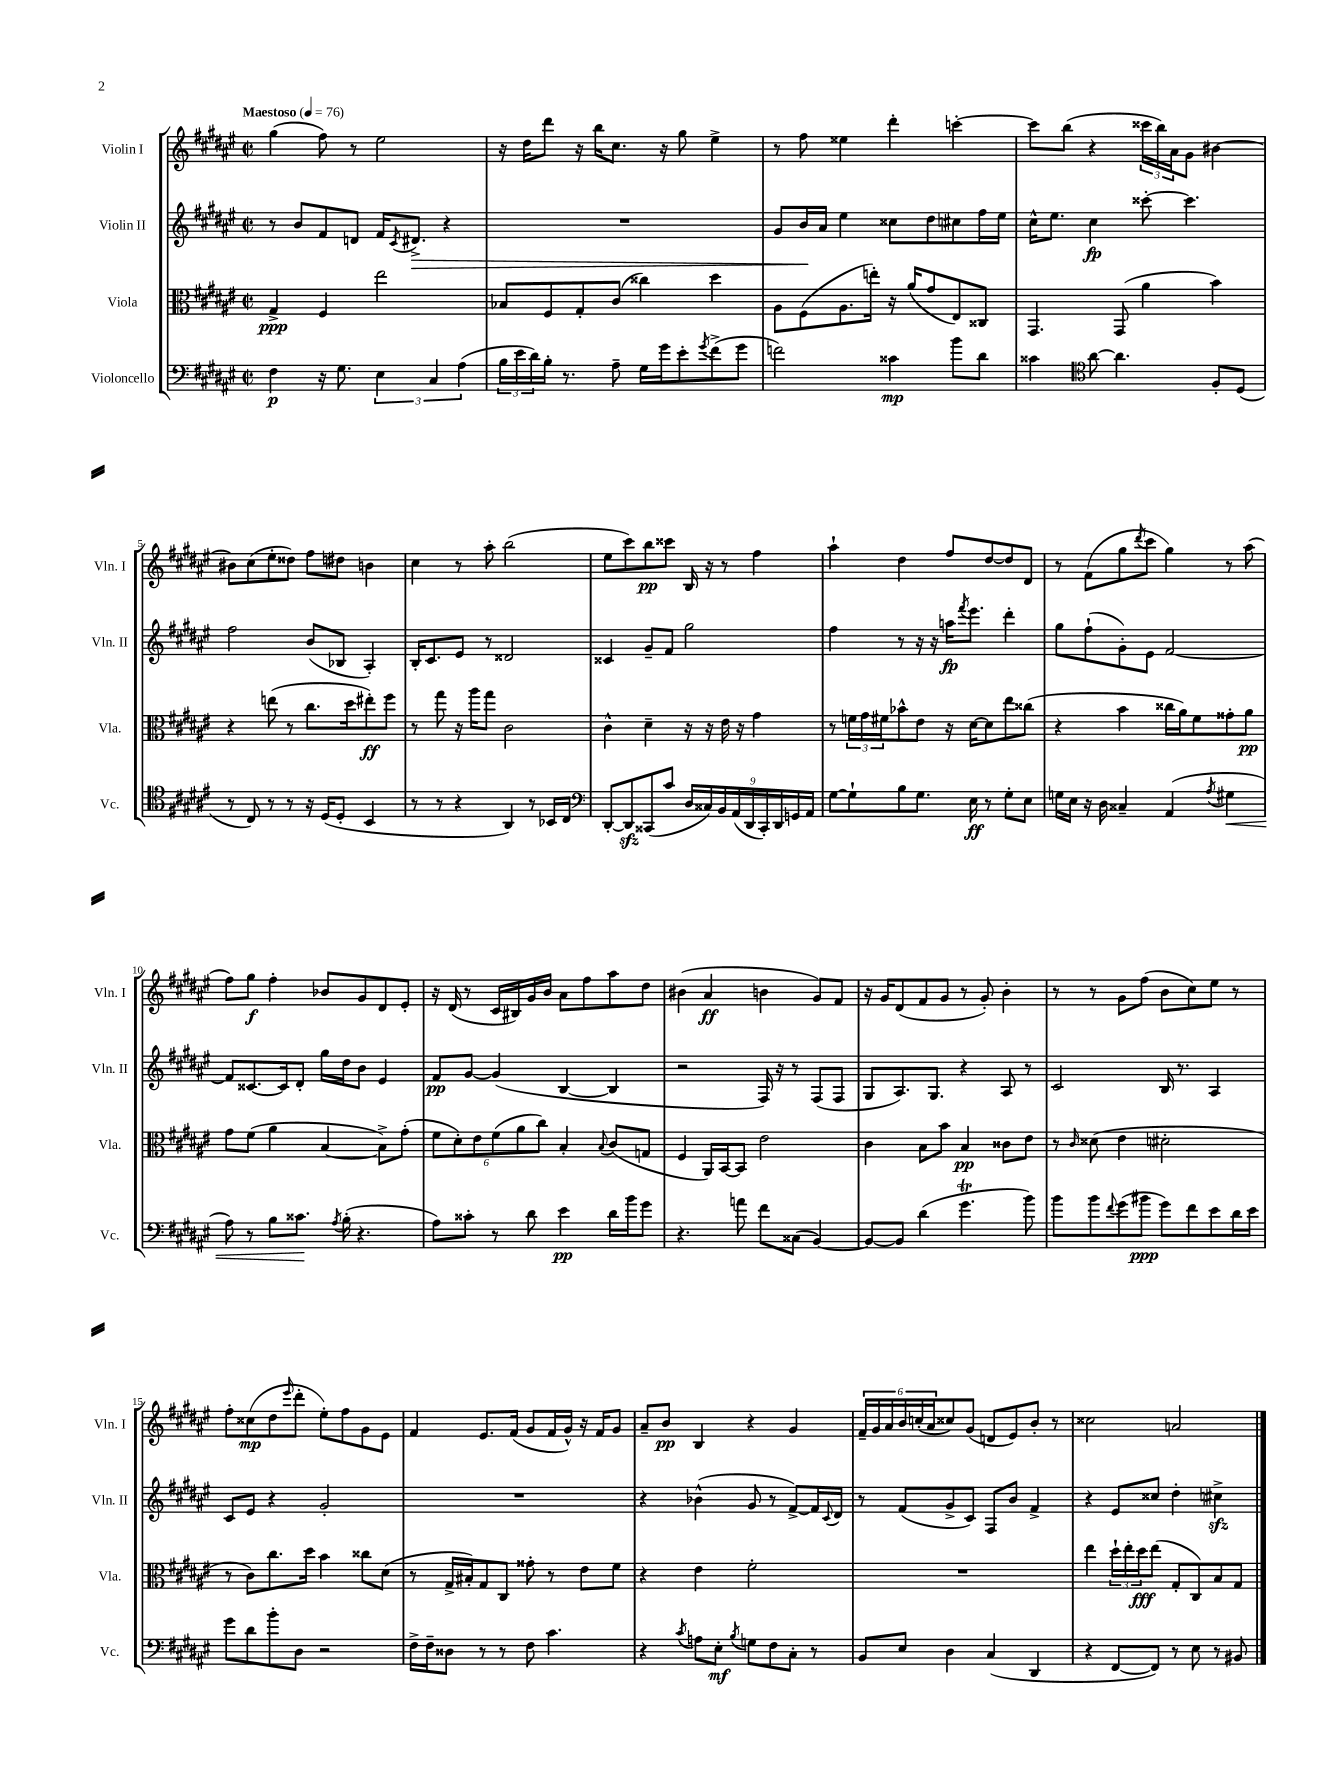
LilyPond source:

<<
\new StaffGroup <<
\new Staff = "s0" \with { instrumentName = "Violin I" shortInstrumentName = "Vln. I" } {
    \clef treble \key fis \major \defaultTimeSignature \time 2/2 \tempo "Maestoso" 4 = 76
    gis''4( fis''8) r8 eis''2 |
    r16 dis''16 dis'''8 r16 b''16 cis''8. r16 gis''8 eis''4-> |
    r8 fis''8 eisis''4 dis'''4-. c'''4~-. |
    c'''8 b''8( r4 \tuplet 3/2 { cisis'''16 b''16) ais'16 } gis'8 bis'4~ |
    bis'8 cis''8( eis''8-. disis''8) fis''8 dis''8 b'4 |
    cis''4 r8 ais''8-. b''2( |
    eis''8 cis'''8) b''8\pp cisis'''8 b16 r16 r8 fis''4 |
    ais''4-! dis''4 fis''8 dis''8~ dis''8 dis'8 |
    r8 fis'8( gis''8 \acciaccatura { dis'''8 } cis'''8 gis''4) r8 ais''8( |
    fis''8) gis''8\f fis''4-. bes'8 gis'8 dis'8 eis'8-. |
    r16 dis'16( r8 cis'16 bis16) gis'16 b'16 ais'8 fis''8 ais''8 dis''8 |
    bis'4( ais'4\ff b'4 gis'8) fis'8 |
    r16 gis'16 dis'8( fis'8 gis'8 r8 gis'8-.) b'4-. |
    r8 r8 gis'8 fis''8( b'8 cis''8) eis''8 r8 |
    fis''8-. cisis''8\mp( dis''8 \grace { eis'''16 } dis'''8-. eis''8-.) fis''8 gis'8 eis'8 |
    fis'4 eis'8. fis'16( gis'8 fis'16 gis'16-^) r16 fis'16 gis'8 |
    ais'8-- b'8\pp b4 r4 gis'4 |
    \tuplet 6/4 { fis'16-- gis'16 ais'16 b'16 c''16-.( ais'16 } cisis''8) gis'8( d'8 eis'8) b'8-. r8 |
    cisis''2 a'2 \bar "|." |
}
\new Staff = "s1" \with { instrumentName = "Violin II" shortInstrumentName = "Vln. II" } {
    \clef treble \key fis \major \defaultTimeSignature \time 2/2
    r8 b'8 fis'8 d'8 fis'16 \acciaccatura { cis'8 } dis'8.->\> r4 |
    R1 |
    gis'8 b'16\! ais'16 eis''4 cisis''8 dis''8 cis''8 fis''16 eis''16 |
    cis''16-^ eis''8. cis''4\fp cisis'''8~-. cisis'''4. |
    fis''2 b'8( bes8 ais4-.) |
    b16-. cis'8. eis'8 r8 disis'2 |
    cisis'4 gis'8-- fis'8 gis''2 |
    fis''4 r8 r16 r16 a''16\fp \acciaccatura { fis'''8 } eis'''8. dis'''4-. |
    gis''8 fis''8-!( gis'8-.) eis'8 fis'2~ |
    fis'8 cisis'8.~ cisis'16 dis'8-. gis''16 dis''16 b'8 eis'4 |
    fis'8\pp gis'8~ gis'4( b4~ b4 |
    r2 fis16) r16 r8 fis8( fis8 |
    gis8 ais8.) gis8. r4 ais8 r8 |
    cis'2 b16 r8. ais4 |
    cis'8 eis'8 r4 gis'2-. |
    R1 |
    r4 bes'4-^( gis'8 r8 fis'8~->) fis'16 \appoggiatura { cis'8 } dis'16 |
    r8 fis'8( gis'8-> cis'8) fis8 b'8 fis'4-> |
    r4 eis'8 cisis''8 dis''4-. cis''4->\sfz \bar "|." |
}
\new Staff = "s2" \with { instrumentName = "Viola" shortInstrumentName = "Vla." } {
    \clef alto \key fis \major \defaultTimeSignature \time 2/2
    gis4->\ppp fis4 eis''2 |
    bes8 fis8 gis8-. cis'8( cisis''4) dis''4 |
    ais8 fis8( ais8. e''16-.) r16 ais'16( gis'8 eis8) cisis8 |
    gis,4. gis,8( ais'4 b'4) |
    r4 e''8( r8 cis''8. dis''16 eis''8-.\ff) fis''8 |
    r8 gis''8 r16 ais''16 gis''8 cis'2 |
    cis'4-^ dis'4-- r16 r16 eis'16 r16 gis'4 |
    r8 \tuplet 3/2 { f'16 gis'16 fis'16 } bes'8-^ eis'8 r16 dis'16~ dis'8 eis''8 cisis''8( |
    r4 b'4 cisis''16 ais'16) fis'8 gisis'8-. ais'8\pp |
    gis'8 fis'8( ais'4 b4~ b8->) gis'8-.( |
    \tuplet 6/4 { fis'8 dis'8-.) eis'8 fis'8( ais'8 cis''8) } b4-. \appoggiatura { b8 } cis'8( g8 |
    fis4 ais,16) b,16~ b,8 eis'2 |
    cis'4 b8 b'8 b4\pp cisis'8 eis'8 |
    r8 \grace { cis'16 } disis'8( eis'4 dis'2-. |
    r8 cis'8) cis''8. dis''16 b'4 cisis''8 dis'8( |
    r8 gis16-> bis16-.) gis8 cis8 gisis'8-. r8 eis'8 fis'8 |
    r4 eis'4 fis'2-. |
    R1 |
    eis''4 \tuplet 3/2 { dis''16-! eis''16-. dis''16\fff } eis''8( gis8-. cis8) b8 gis8 \bar "|." |
}
\new Staff = "s3" \with { instrumentName = "Violoncello" shortInstrumentName = "Vc." } {
    \clef bass \key fis \major \defaultTimeSignature \time 2/2
    fis4\p r16 gis8. \tuplet 3/2 { eis4 cis4 ais4( } |
    \tuplet 3/2 { b16 eis'16 dis'16) } b16-. r8. ais8-- gis16 gis'16 eis'8-. \acciaccatura { gis'8 } fis'8->( gis'8 |
    f'2) cisis'4\mp b'8 dis'8 |
    cisis'4 \clef tenor ais'8~ ais'4. fis8-. dis8( |
    r8 cis8) r8 r8 r16 dis16( dis8-. b,4 |
    r8 r8 r4 ais,4) r8 bes,16 cis16 |
    \clef bass dis,8~-. dis,8\sfz cisis,8( cis'8 \tuplet 9/8 { dis16 cisis16) b,16 ais,16( dis,16 cisis,16-.) dis,16 g,16 ais,16 } |
    gis8~ gis8-! b8 gis8. eis16\ff r8 gis8-. eis8 |
    g16 eis16 r16 dis16 cisis4-- ais,4( \acciaccatura { ais8 } gis4\< |
    ais8) r8 b8 cisis'8.\! \acciaccatura { ais8 } b16-.( r4. |
    ais8) cisis'8-. r8 dis'8 eis'4\pp dis'16 b'16 gis'8 |
    r4. a'8 fis'8 cisis8( b,4~) |
    b,8~ b,8 dis'4( gis'4.\trill b'8) |
    b'8 b'8 \appoggiatura { fis'8 } gis'8( bis'8\ppp gis'8) fis'8 eis'8 dis'16 eis'16 |
    gis'8 dis'8 b'8-. dis8 r2 |
    fis16-> fis16-- disis8 r8 r8 fis8 cis'4. |
    r4 \acciaccatura { cis'8 } a8 eis8-.\mf \acciaccatura { b8 } g8 fis8 cis8-. r8 |
    b,8 eis8 dis4 cis4( dis,4 |
    r4 fis,8~ fis,8) r8 eis8 r8 bis,8 \bar "|." |
}
>>
>>
